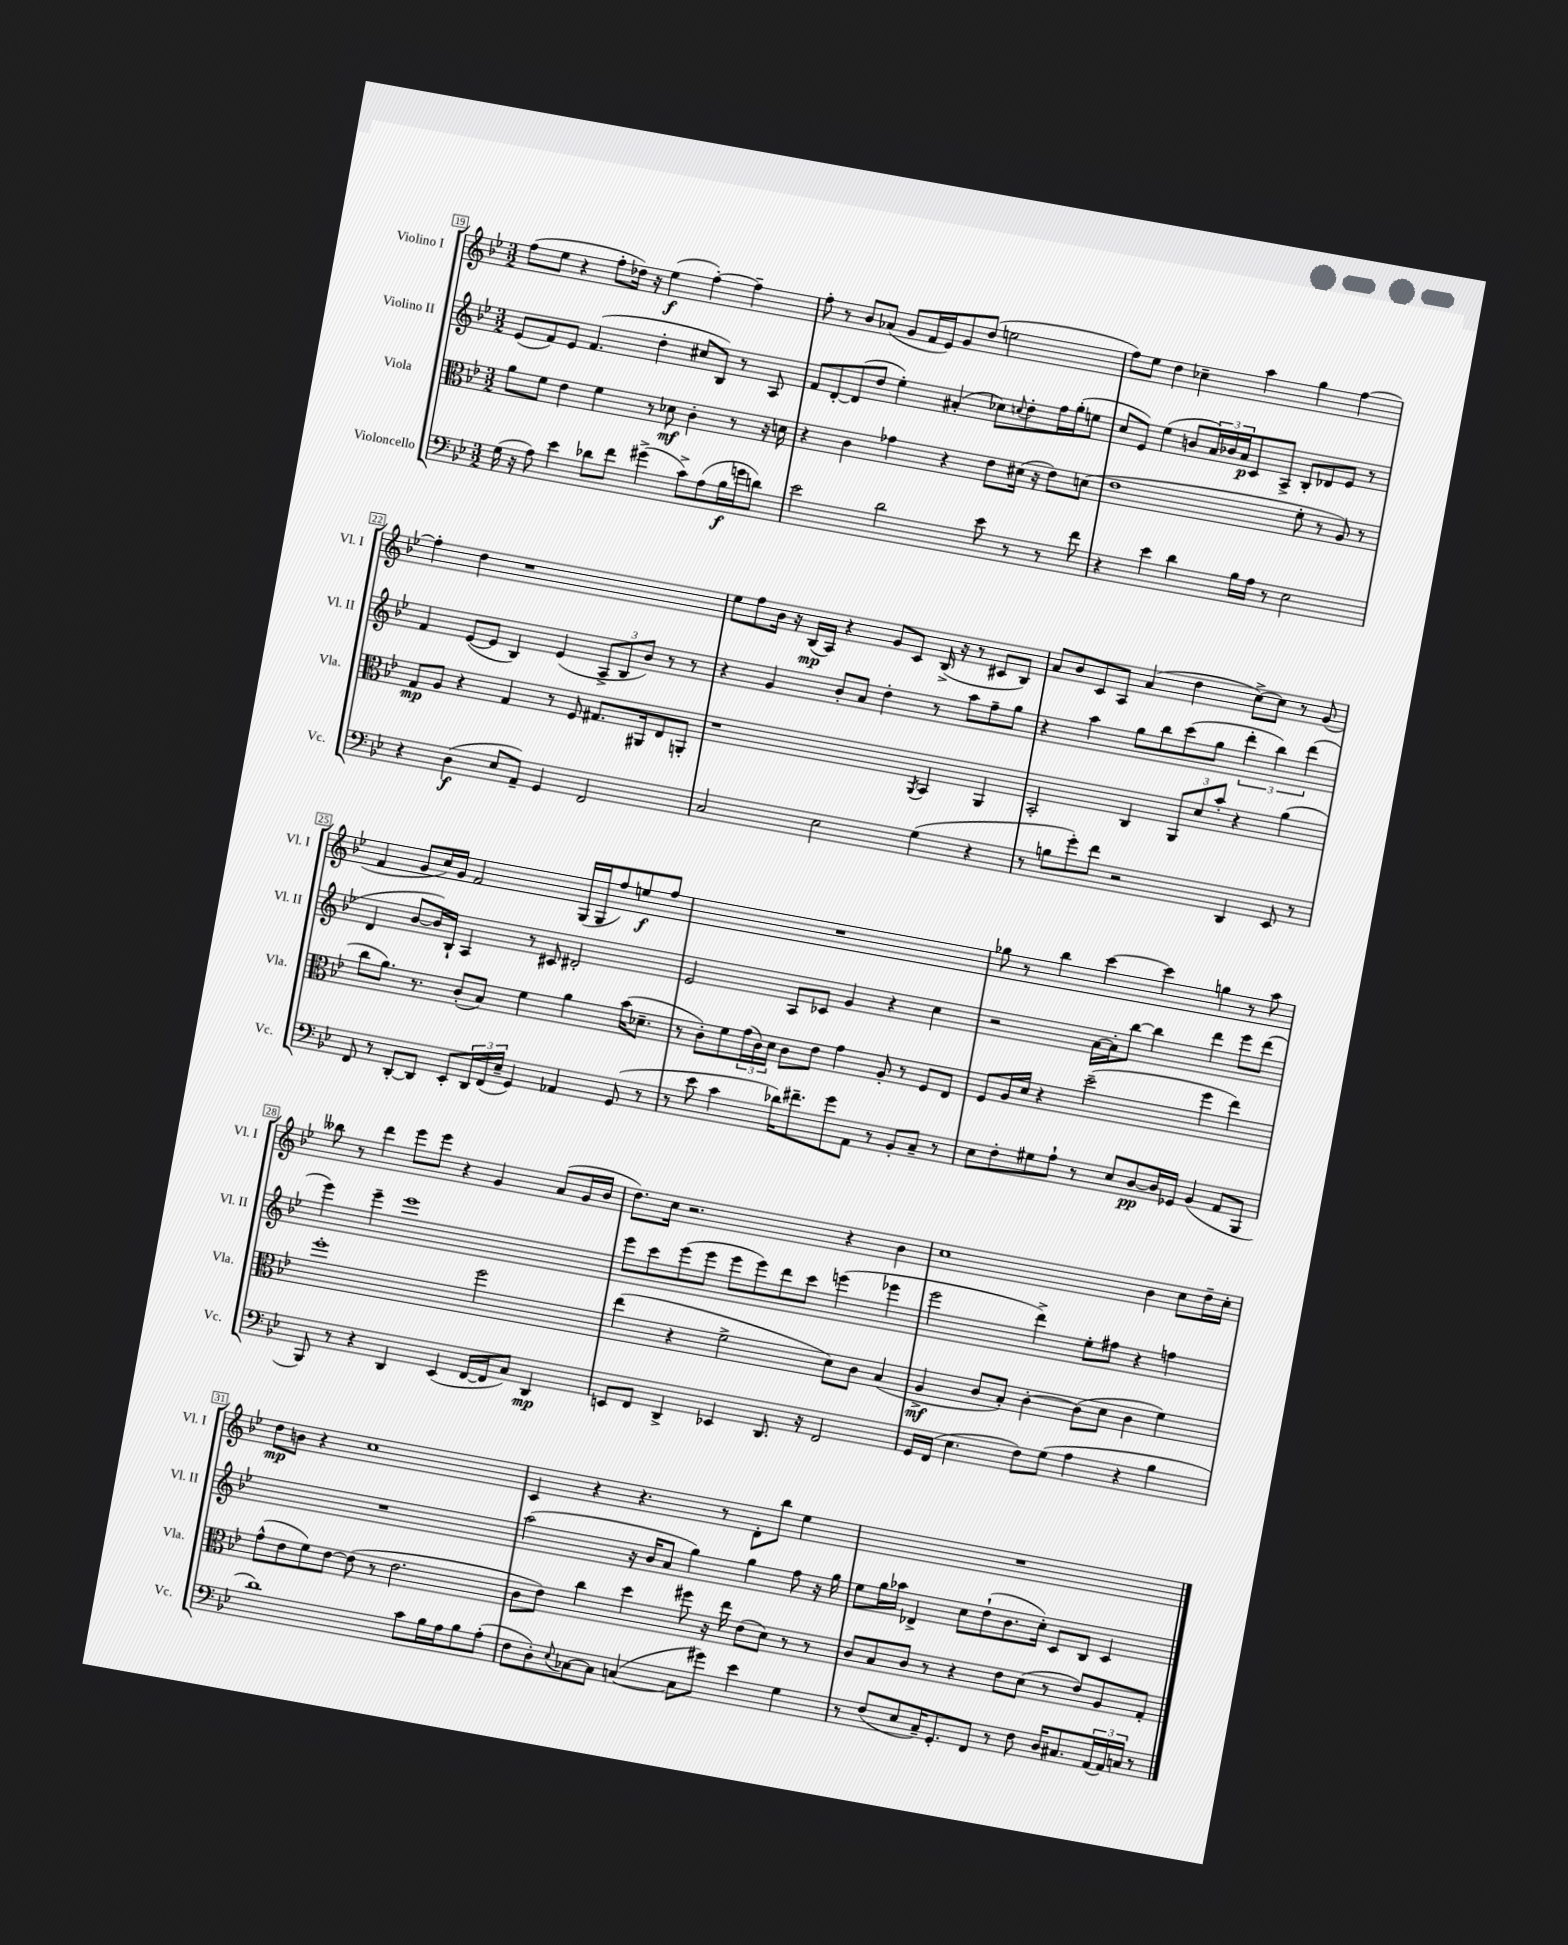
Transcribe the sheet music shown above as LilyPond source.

<<
\new StaffGroup <<
\new Staff = "s0" \with { instrumentName = "Violino I" shortInstrumentName = "Vl. I" } {
    \clef treble \key bes \major \numericTimeSignature \time 3/2
    f''8( ees''8 r4 f''8-. des''16) r16 ees''4\f( f''4~-.) f''4-- |
    f''8-. r8 bes'8 aes'8( g'8 f'16 ees'16) g'8 d''8( e''2 |
    f''8) ees''8 d''4 ces''4-- a''4 g''4 f''4~ |
    f''4-. d''4 r1 |
    ees''8 f''8 bes'16 r16 bes16\mp( a16) r4 g'8 c'8 bes16->( r16 r8 cis'8 bes8) |
    a'8 bes'8 c'8 a8 a'4( d''4 c''8~->) c''8 r8 g'8( |
    f'4 g'8 c''16) g'16 f'2 g16( g16 f''8) e''8\f f''8 |
    R1. |
    ges''8 r8 bes''4 c'''4~ c'''4 g''4 r8 a''8 |
    beses''8 r8 d'''4 ees'''8 ees'''8 r4 g'4 a'8( g'16 bes'16 |
    d''8.) c''16 r2. r4 bes'4 |
    c''1 bes'4 c''8 d''16-- c''16-. |
    d''8\mp b'8 r4 c''1 |
    c'4 r4 r4. r8 d'8-. bes''8 ees''4 |
    R1. \bar "|." |
}
\new Staff = "s1" \with { instrumentName = "Violino II" shortInstrumentName = "Vl. II" } {
    \clef treble \key bes \major \numericTimeSignature \time 3/2
    ees'8( f'8) ees'8 f'4.( d''4-. cis''8 bes8) r8 a8 |
    f'8 d'8~-. d'8( d''8 ees''4-.) ais'4-.( ces''8) \appoggiatura { c''8 } d''8-. f''16 g''16-.( e''8 |
    c''8 ees'8) ees''4( b'8 \tuplet 3/2 { a'16) bes'16 a'16\p } c'8 a8-> bes8-. des'8 ees'8 r8 |
    f'4 ees'8~( ees'8 bes4) ees'4( \tuplet 3/2 { a8-> bes8 bes'8) } r8 r8 |
    r4 g'4 bes'8-. a'8 d''4-. r8 a''8 f''8-- g''8 |
    r4 a''4 g''8 bes''8 c'''8( g''8 \tuplet 3/2 { d'''4-. bes''4) d'''4( } |
    d'4 bes'8~ bes'16) bes16-! a4 r8 cis'8 dis'2-. |
    ees'2 a8 ces'8 g'4 r4 c''4 |
    r2 a'16~ a'16-. bes''8~ bes''4 d'''4 ees'''8 d'''8( |
    ees'''4) ees'''4-- ees'''1 |
    ees'''8 c'''8 ees'''8( ees'''8 ees'''8 ees'''8) d'''8 c'''8 e'''4( ees'''4 |
    ees'''2 d'''4->) ees''8-. fis''8 r4 f''4 |
    R1. |
    a''2( r16 bes'16 a'8 g''4) g''4 f''8 r16 g''16 |
    ees''8 g''16 aes''16 des'4-> c''8 d''8-!( bes'8. c''16-.) c'8 bes8 c'4 \bar "|." |
}
\new Staff = "s2" \with { instrumentName = "Viola" shortInstrumentName = "Vla." } {
    \clef alto \key bes \major \numericTimeSignature \time 3/2
    a'8 f'8 ees'4 f'4 r8 des'8\mf c'4-. r8 r16 d'16 |
    r4 c'4 ges'4 r4 ees'8 dis'16( r16 ees'8) d'8( |
    ees'1 f'8-. r8 a8) r8 |
    g8\mp a8 r4 g4 r8 f8 gis8. ais,16 ees8 a,8-. |
    r1 \acciaccatura { a,8 } bes,4 a,4 |
    bes,2-. c4 \tuplet 3/2 { a,8 d'8 bes'8-. } r4 a'4( |
    c''8 a'8.) r8. c'8-.( bes8) f'4 a'4 bes'16( des'8.-- |
    r8 c'8-.) f'8 \tuplet 3/2 { g'16( c'16) d'16 } c'8 ees'8 g'4 a8-. r8 f8 ees8 |
    f8 a16 d'16 r4 d''2--( f''4 ees''4) |
    f''1-. f''2 |
    ees''4( r4 f'2-> d'8) c'8 bes4( |
    a4->\mf c'8 bes8-.) c'4~-. c'8( d'8 c'4 f'4) |
    g'8-^( ees'8 f'8) ees'8~ ees'8( r8 ees'2. |
    c'8 ees'8) c''4 d''4 fis''8 r16 ees''16 ees'8( d'8) r8 r8 |
    c'8 bes8 c'8 r8 r4 ees'8 d'8( r8 ees'8) a8 g8-. \bar "|." |
}
\new Staff = "s3" \with { instrumentName = "Violoncello" shortInstrumentName = "Vc." } {
    \clef bass \key bes \major \numericTimeSignature \time 3/2
    g16( r16 a8) ees'4 des'8 f'8 gis'4->( c'8->) a8( bes16\f g'16 d'8) |
    ees'2 d'2 ees'8 r8 r8 f'8 |
    r4 ees'4 d'4 bes16 a16 r8 ees2 |
    r4 d4\f( ees8 a,8--) g,4 f,2 |
    c2 ees2 g4( r4 |
    r8 b8 g'8-.) f'8 r2 d,4 ees,8 r8 |
    f,8 r8 d,8~-. d,8 ees,8-. \tuplet 3/2 { d,16 f,16( ees16-- } g,4) aes,4 g,8( r8 |
    r8 ees'8 c'4 des'16) fis'8.-- g'8 a,8 r8 bes,8-. c8-- r8 |
    ees8 f8-. gis8 a8-! r8 ees8 d8~\pp d16 ges,16 bes,4( a,8 bes,,8 |
    bes,,8) r8 r4 d,4 ees,4( f,16~ f,16 c8) d,4\mp |
    e,8 f,8 d,4-> ees,4 d,8. r16 f,2 |
    g,16 f,16( ees4. f8) g8( a4 r4 bes4 |
    d'1) c'8 bes16 a16 bes8 a8-.( |
    f8 d8-.) \appoggiatura { ees8 } ces8~ ces8 c4~( c8 gis'8) ees'4 g4 |
    r8 f8( ees8 c16--) g,8.-. f,8 r8 f8 d16 cis8. \tuplet 3/2 { a,16( a,16) c16 } r8 \bar "|." |
}
>>
>>
\layout { \context { \Score currentBarNumber = #19 \override BarNumber.stencil = #(make-stencil-boxer 0.1 0.3 ly:text-interface::print) } }
